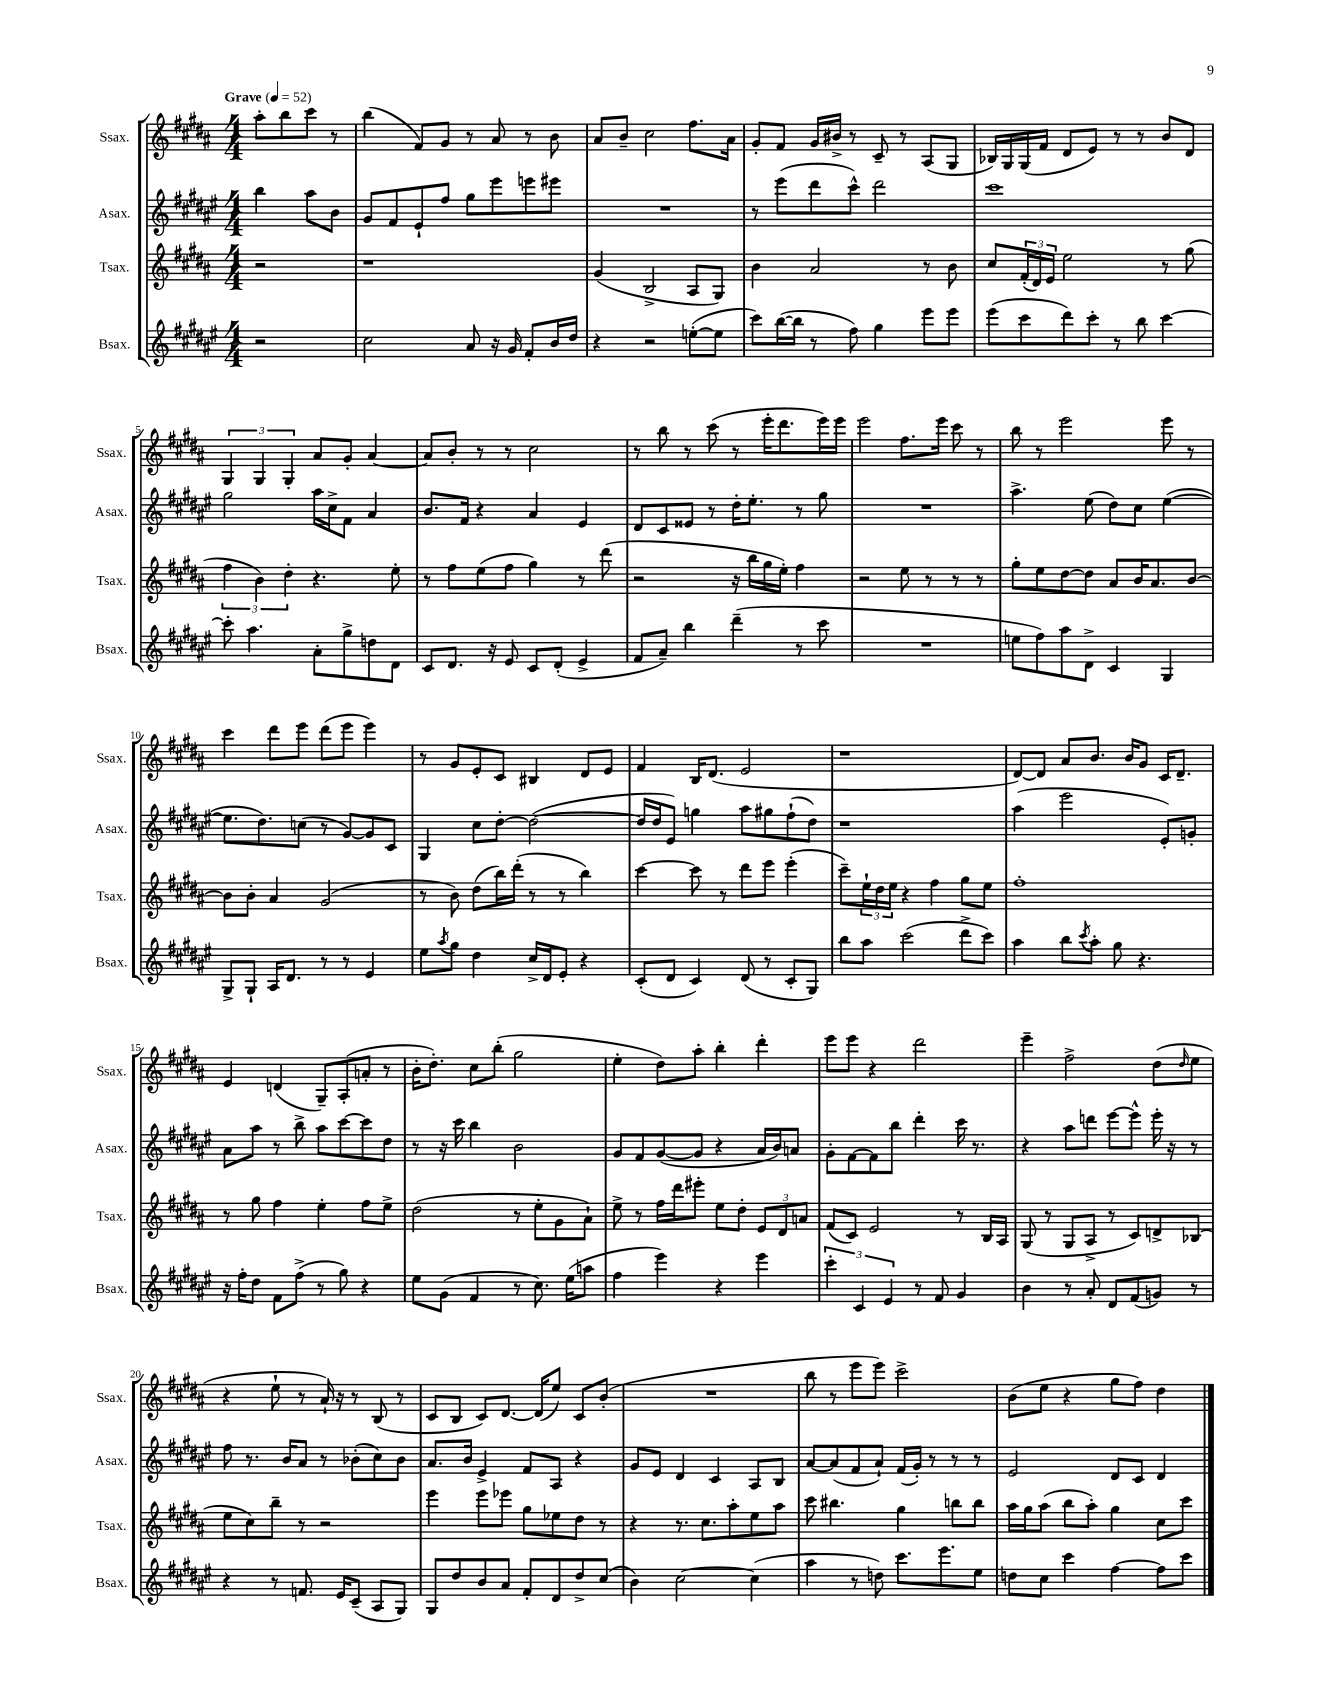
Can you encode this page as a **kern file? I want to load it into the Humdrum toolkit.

**kern	**kern	**kern	**kern
*staff4	*staff3	*staff2	*staff1
*clefG2	*clefG2	*clefG2	*clefG2
*k[f#c#g#d#a#e#]	*k[f#c#g#d#a#]	*k[f#c#g#d#a#e#]	*k[f#c#g#d#a#]
*M4/4	*M4/4	*M4/4	*M4/4
*MM52	*MM52	*MM52	*MM52
2r	2r	4bb\	8aa#'\L
.	.	.	8bb\
.	.	8aa#\L	8ccc#\J
.	.	8b\J	8r
=	=	=	=
2cc#\	1r	8g#/L	(4bb\
.	.	8f#/	.
.	.	8e#`/	8f#/L)
.	.	8ff#/J	8g#/J
8a#/	.	8gg#\L	8r
16r	.	8eee#\	8a#/
16g#/	.	.	.
8f#'/L	.	8eee\	8r
16b/L	.	8eee#\J	8b\
16dd#/JJ	.	.	.
=	=	=	=
4r	(4g#/	1r	8a#/L
.	.	.	8b~/J
2r	2B^/	.	2cc#\
([8ee'\L	8A#/L	.	8.ff#\L
8ee\]J	8G#/J)	.	.
.	.	.	16a#\Jk
=	=	=	=
8ccc#\L)	4b\	8r	8g#'/L
([16bb\L	.	(8eee#\L	8f#/J
16bb\]JJ	.	.	.
8r	2a#/	8ddd#\	16g#/LL
.	.	.	16b#^/JJ
8ff#\)	.	8ccc#^^\J)	8r
4gg#\	.	2ddd#\	8c#~/
.	.	.	8r
8eee#\L	8r	.	(8A#/L
8eee#\J	8b\	.	8G#/J
=	=	=	=
(8eee#\L	8cc#/L	1ccc#	16B-/LL)
.	.	.	16G#/
8ccc#\	(24f#'/L	.	(16G#/
.	24d#/)	.	.
.	.	.	16f#/JJ
.	24e/JJ	.	.
8ddd#\)	2ee\	.	8d#/L
8ccc#'\J	.	.	8e/J)
8r	.	.	8r
8bb\	.	.	8r
[4ccc#\	8r	.	8b/L
.	(8gg#\	.	8d#/J
=	=	=	=
8ccc#'\]	6ff#\	2gg#\	6G#/
4.aa#\	.	.	.
.	6b\)	.	6G#/
.	6dd#'\	.	6G#'/
8a#'\L	4.r	16aa#\LL	8a#/L
.	.	16cc#^\J	.
8gg#^\	.	8f#\J	8g#'/J
8dd\	.	4a#/	[4a#/
8d#\J	8ee'\	.	.
=	=	=	=
8c#/L	8r	8.b/L	8a#/]L
8.d#/J	8ff#\L	.	8b'/J
.	.	16f#/Jk	.
.	(8ee\	4r	8r
16r	.	.	.
8e#/	8ff#\J	.	8r
8c#/L	4gg#\)	4a#/	2cc#\
(8d#'/J	.	.	.
4e#^/	8r	4e#/	.
.	(8ddd#\	.	.
=	=	=	=
8f#/L	2r	8d#/L	8r
8a#~/J)	.	8c#/	8bb\
4bb\	.	8e##/J	8r
.	.	8r	(8ccc#\
(4ddd#~\	16r	16dd#'\LK	8r
.	16bb\LL	8.ee#'\J	.
.	16gg#\	.	16eee'\LK
.	16ee'\JJ)	.	8.ddd#\
8r	4ff#\	8r	.
8ccc#\	.	8gg#\	16eee\L)
.	.	.	16eee\JJ
=	=	=	=
1r	2r	1r	2eee\
.	8ee\	.	8.ff#\L
.	8r	.	.
.	.	.	16eee\Jk
.	8r	.	8ccc#\
.	8r	.	8r
=	=	=	=
8ee\L	8gg#'\L	4.aa#^\	8bb\
8ff#\)	8ee\	.	8r
8aa#\	[8dd#\	.	2eee\
8d#^\J	8dd#\]J	(8ee#\	.
4c#/	8a#/L	8dd#\L)	.
.	16b/K	8cc#\J	.
.	8.a#/	.	.
4G#/	.	([4ee#\	8eee\
.	[8b/J	.	8r
=	=	=	=
8G#^/L	8b\]L	8.ee#\]L	4ccc#\
8G#`/J	8b'\J	.	.
.	.	8.dd#\)	.
16A#/LK	4a#/	.	8ddd#\L
8.d#/J	.	.	.
.	.	(8cc\J	8eee\J
8r	(2g#/	8r	(8ddd#\L
8r	.	[8g#/L)	8eee\J
4e#/	.	8g#/]	4eee\)
.	.	8c#/J	.
=	=	=	=
8ee#\L	8r	4G#/	8r
8qaa#/	.	.	.
8gg#\J	8b\)	.	8g#/L
4dd#\	(8dd#\L	8cc#\L	8e'/
.	16bb\L)	[8dd#'\J	8c#/J
.	(16ddd#'\JJ	.	.
16cc#^/LL	8r	(2dd#\_	4B#/
16d#/J	.	.	.
8e#'/J	8r	.	.
4r	4bb\)	.	8d#/L
.	.	.	8e/J
=	=	=	=
(8c#'/L	[4ccc#\	16dd#/]LL	4f#/
.	.	16dd#/J	.
8d#/J	.	8e#/J)	.
4c#/)	8ccc#\]	4gg\	16B/LK
.	.	.	(8.d#/J
.	8r	.	.
(8d#/	8ddd#\L	8aa#\L	2e/
8r	8eee\J	8gg#\	.
8c#'/L	(4eee'\	(8ff#`\	.
8G#/J)	.	8dd#\J)	.
=	=	=	=
8bb\L	8ccc#~\L)	1r	1r
8aa#\J	24ee`\L	.	.
.	24dd#\	.	.
.	24ee\JJ	.	.
(2ccc#\	4r	.	.
.	4ff#\	.	.
8ddd#^\L	8gg#\L	.	.
8ccc#\J)	8ee\J	.	.
=	=	=	=
4aa#\	1ff#'	(4aa#\	[8d#/L)
.	.	.	8d#/]J
8bb\L	.	2eee#\	8a#/L
8qccc#/	.	.	.
8aa#'\J	.	.	8.b/J
8gg#\	.	.	.
.	.	.	16b/LK
4.r	.	.	8g#/J
.	.	8e#'/L)	16c#/LK
.	.	.	8.d#~/J
.	.	8g'/J	.
=	=	=	=
16r	8r	8a#\L	4e/
16ff#'\LK	.	.	.
8dd#\J	8gg#\	8aa#\J	.
8f#\L	4ff#\	8r	(4d/
(8ff#^\J	.	8bb^\	.
8r	4ee'\	8aa#\L	8G#~/L)
8gg#\)	.	[8ccc#\	(8A#'/
4r	8ff#\L	8ccc#\]	8a'/J
.	8ee^\J	8dd#\J	8r
=	=	=	=
8ee#\L	(2dd#\	8r	16b'\LK
.	.	.	8.dd#'\J)
(8g#\J	.	16r	.
.	.	16ccc#\	.
4f#/	.	4bb\	8cc#\L
.	.	.	(8bb'\J
8r	8r	2b\	2gg#\
8.cc#\)	8ee'\L	.	.
.	8g#\	.	.
(16ee#\LK	.	.	.
8aa\J	8a#`\J)	.	.
=	=	=	=
4ff#\	8ee^\	8g#/L	4ee'\
.	8r	8f#/	.
4eee#\)	16ff#\LL	([8g#/	8dd#\L)
.	16ddd#\J	.	.
.	8eee#'\J	8g#/]J	8aa#'\J
4r	8ee\L	4r	4bb'\
.	8dd#'\J	.	.
4eee#\	12e/L	16a#/LL	4ddd#'\
.	.	16b/J)	.
.	12d#/	.	.
.	.	8a/J	.
.	12a/J	.	.
=	=	=	=
6ccc#'\	(8f#/L	8g#'\L	8eee\L
.	8c#/J)	[8f#\	8eee\J
6c#/	.	.	.
.	2e/	8f#\]	4r
6e#/	.	.	.
.	.	8bb\J	.
8r	.	4ddd#'\	2ddd#\
8f#/	.	.	.
4g#/	8r	16ccc#\	.
.	.	8.r	.
.	16B/LL	.	.
.	16A#/JJ	.	.
=	=	=	=
4b\	(8G#/	4r	4eee~\
.	8r	.	.
8r	8G#/L	8aa#\L	2ff#^\
8a#'/	8A#^/J	8ddd\J	.
8d#/L	8r	[8eee#\L	.
(8f#/	8c#/L)	8eee#^^\]J	.
8g/J)	8d^/	16eee#'\	(8dd#\L
.	.	16r	.
.	.	.	16qqdd#/
8r	(8B-/J	8r	8ee\J
=	=	=	=
4r	8ee\L	8ff#\	4r
.	8cc#\)	8.r	.
8r	8bb~\J	.	8ee`\
.	.	16b/LK	.
8.f/	8r	8a#/J	8r
.	2r	8r	16a#`/)
16e#/LK	.	.	16r
(8c#~/J	.	(8b-'\L	8r
8A#/L	.	8cc#\)	(8B/
8G#/J)	.	8b-\J	8r
=	=	=	=
8G#/L	4eee\	8.a#/L	8c#/L
8dd#/	.	.	8B/J
.	.	16b/Jk	.
8b/	8eee\L	4e#^/	8c#/L)
8a#/J	8eee-\J	.	[8.d#/J
8f#'/L	8gg#\L	8f#/L	.
.	.	.	(16d#/]LK
8d#/	8ee-\	8A#/J	8ee/J)
8dd#^/	8dd#\J	4r	8c#/L
(8cc#/J	8r	.	(8b'/J
=	=	=	=
4b\)	4r	8g#/L	1r
.	.	8e#/J	.
[2cc#\	8.r	4d#/	.
.	8.cc#\L	.	.
.	.	4c#/	.
.	8aa#'\	.	.
(4cc#\]	8ee\	8A#/L	.
.	8aa#\J	8B/J	.
=	=	=	=
4aa#\	8ccc#\	[8a#/L	8bb\
.	4.bb#\	(8a#/]	8r
8r	.	8f#/	8eee\L
8dd\)	.	8a#`/J)	8eee\J)
8.ccc#\L	4gg#\	(16f#/LL	2ccc#^\
.	.	16g#'/JJ)	.
.	.	8r	.
8.eee#\	.	.	.
.	8bb\L	8r	.
8ee#\J	8bb\J	8r	.
=	=	=	=
8dd\L	16aa#\LL	2e#/	(8b\L
.	16gg#\J	.	.
8cc#\J	(8aa#\J	.	8ee\J
4ccc#\	8bb\L	.	4r
.	8aa#'\J)	.	.
[4ff#\	4gg#\	8d#/L	8gg#\L
.	.	8c#/J	8ff#\J)
8ff#\]L	8cc#\L	4d#/	4dd#\
8ccc#\J	8ccc#\J	.	.
==	==	==	==
*-	*-	*-	*-
